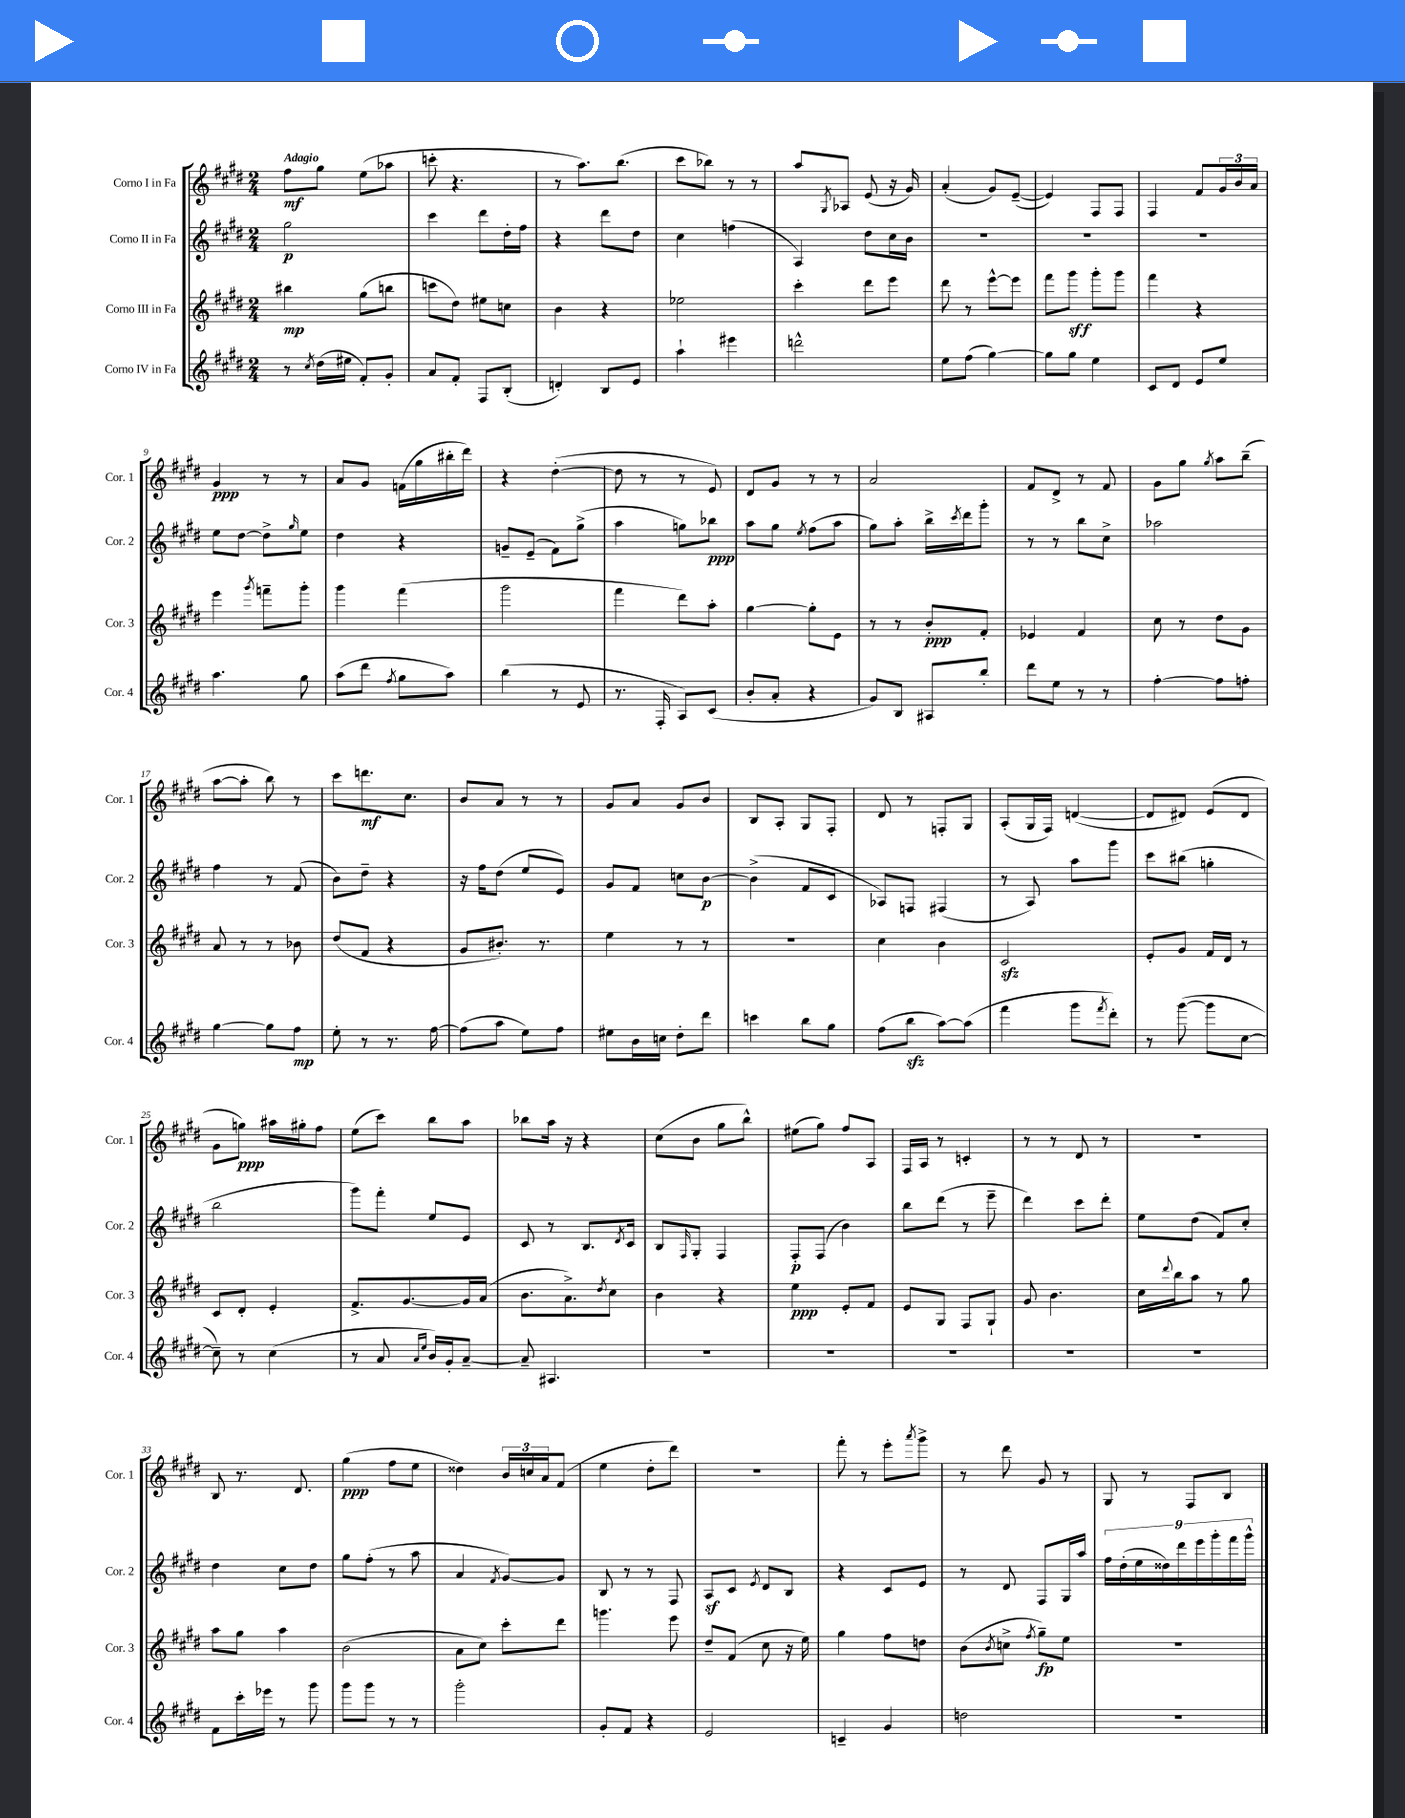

**kern	**dynam	**kern	**dynam	**kern	**dynam	**kern	**dynam
*part4	*part4	*part3	*part3	*part2	*part2	*part1	*part1
*staff4	*staff4	*staff3	*staff3	*staff2	*staff2	*staff1	*staff1
*I"Corno IV in Fa	*	*I"Corno III in Fa	*	*I"Corno II in Fa	*	*I"Corno I in Fa	*
*I'Cor. 4	*	*I'Cor. 3	*	*I'Cor. 2	*	*I'Cor. 1	*
*clefG2	*	*clefG2	*	*clefG2	*	*clefG2	*
*k[f#c#g#d#]	*	*k[f#c#g#d#]	*	*k[f#c#g#d#]	*	*k[f#c#g#d#]	*
*M2/4	*	*M2/4	*	*M2/4	*	*M2/4	*
=1	=1	=1	=1	=1	=1	=1	=1
!	!	!	!	!	!	!LO:TX:a:B:t=Adagio	!
8r	.	4bb#X\	mp	2gg#\	p	8ff#\L	mf
8qcc#/	.	.	.	.	.	.	.
(16dd#\LL	.	.	.	.	.	8gg#\J	.
16ee#X\JJ	.	.	.	.	.	.	.
8f#'/L)	.	(8gg#\L	.	.	.	(8ee\L	.
8g#'/J	.	8bbn\J	.	.	.	8aa-X\J	.
=2	=2	=2	=2	=2	=2	=2	=2
8a/L	.	8cccn\L	.	4ccc#\	.	8cccn'\	.
8f#'/J	.	8dd#\J)	.	.	.	4.r	.
8F#/L	.	8ee#X\L	.	8ddd#\L	.	.	.
(8B'/J	.	8ccn\J	.	16dd#'\L	.	.	.
.	.	.	.	16ff#\JJ	.	.	.
=3	=3	=3	=3	=3	=3	=3	=3
4dn'/)	.	4b\	.	4r	.	8r	.
.	.	.	.	.	.	8.aa\L)	.
8B/L	.	4r	.	8ddd#\L	.	.	.
.	.	.	.	.	.	(8.bb\J	.
8e/J	.	.	.	8dd#\J	.	.	.
=4	=4	=4	=4	=4	=4	=4	=4
4aa`\	.	2ee-X\	.	4cc#\	.	8ccc#\L	.
.	.	.	.	.	.	8bb-X\J)	.
4eee#X\	.	.	.	(4ffn\	.	8r	.
.	.	.	.	.	.	8r	.
=5	=5	=5	=5	=5	=5	=5	=5
2dddn^^\	.	4ccc#'\	.	4A/)	.	8aa/L	.
.	.	.	.	.	.	8qG#/	.
.	.	.	.	.	.	8A-X/J	.
.	.	8ddd#\L	.	8dd#\L	.	(8e/	.
.	.	8eee\J	.	16cc#\L	.	16r	.
.	.	.	.	16b\JJ	.	16g#/)	.
=6	=6	=6	=6	=6	=6	=6	=6
8ee\L	.	8ddd#\	.	2r	.	(4a'/	.
(8ff#\J	.	8r	.	.	.	.	.
[4gg#\)	.	[8eee^^\L	.	.	.	8g#/L)	.
.	.	8eee\J]	.	.	.	([8e~/J	.
=7	=7	=7	=7	=7	=7	=7	=7
8gg#\L]	.	8fff#\L	.	2r	.	4e/])	.
8gg#\J	.	8ggg#\J	sff	.	.	.	.
4ee\	.	8ggg#'\L	.	.	.	8F#/L	.
.	.	8ggg#\J	.	.	.	8F#/J	.
=8	=8	=8	=8	=8	=8	=8	=8
8c#/L	.	4fff#\	.	2r	.	4F#/	.
8d#/J	.	.	.	.	.	.	.
8e/L	.	4r	.	.	.	8f#/L	.
8ee/J	.	.	.	.	.	24g#/L	.
.	.	.	.	.	.	24b/	.
.	.	.	.	.	.	24a/JJ	.
!!LO:LB:g=z
=9	=9	=9	=9	=9	=9	=9	=9
4.aa\	.	4eee\	.	8ee\L	.	4g#/	ppp
.	.	.	.	[8dd#\J	.	.	.
.	.	8qggg#/	.	.	.	.	.
.	.	8fffn~\L	.	8dd#^\L]	.	8r	.
.	.	.	.	16qqgg#/	.	.	.
8gg#\	.	8ggg#'\J	.	8ee\J	.	8r	.
=10	=10	=10	=10	=10	=10	=10	=10
(8aa\L	.	4ggg#\	.	4dd#\	.	8a/L	.
8ddd#\J	.	.	.	.	.	8g#/J	.
8qff#/	.	.	.	.	.	.	.
8gg#\L	.	(4fff#\	.	4r	.	(16fn\LL	.
.	.	.	.	.	.	16gg#\	.
8aa\J)	.	.	.	.	.	16bb#X'\	.
.	.	.	.	.	.	16ddd#\JJ)	.
=11	=11	=11	=11	=11	=11	=11	=11
(4bb\	.	2ggg#\	.	8gn~/L	.	4r	.
.	.	.	.	(8e~/J	.	.	.
8r	.	.	.	8f#\L)	.	([4dd#'\	.
8e/	.	.	.	(8gg#^\J	.	.	.
=12	=12	=12	=12	=12	=12	=12	=12
8.r	.	4fff#\	.	4aa\	.	8dd#\]	.
.	.	.	.	.	.	8r	.
16F#'/	.	.	.	.	.	.	.
8A/L)	.	8ddd#\L)	.	8ggn\L)	.	8r	.
(8c#/J	.	8aa'\J	.	8bb-X\J	ppp	8e/)	.
=13	=13	=13	=13	=13	=13	=13	=13
8b'/L	.	[4gg#\	.	8aa\L	.	8d#/L	.
8a'/J	.	.	.	8gg#\J	.	8g#/J	.
.	.	.	.	8qee/	.	.	.
4r	.	8gg#'\L]	.	(8ff#\L	.	8r	.
.	.	8e\J	.	8aa\J	.	8r	.
=14	=14	=14	=14	=14	=14	=14	=14
8g#/L)	.	8r	.	8gg#\L)	.	2a/	.
8B/J	.	8r	.	8aa'\J	.	.	.
8A#X/L	.	8b'/L	ppp	16bb^\LL	.	.	.
.	.	.	.	8qccc#/	.	.	.
.	.	.	.	16ddd#\J	.	.	.
8bb'/J	.	8f#'/J	.	8ggg#'\J	.	.	.
=15	=15	=15	=15	=15	=15	=15	=15
8ddd#\L	.	4e-X/	.	8r	.	8f#/L	.
8ee\J	.	.	.	8r	.	8d#^/J	.
8r	.	4f#/	.	8bb\L	.	8r	.
8r	.	.	.	8cc#^\J	.	8f#/	.
=16	=16	=16	=16	=16	=16	=16	=16
[4ff#'\	.	8cc#\	.	2aa-X\	.	8g#\L	.
.	.	8r	.	.	.	8gg#\J	.
.	.	.	.	.	.	8qgg#/	.
8ff#\L]	.	8dd#\L	.	.	.	8aa\L	.
8ffn'\J	.	8g#\J	.	.	.	(8bb~\J	.
!!LO:LB:g=z
=17	=17	=17	=17	=17	=17	=17	=17
[4gg#\	.	8a/	.	4ff#\	.	[8aa\L	.
.	.	8r	.	.	.	8aa'\J]	.
8gg#\L]	.	8r	.	8r	.	8bb\)	.
8ff#\J	mp	8b-X\	.	(8f#/	.	8r	.
=18	=18	=18	=18	=18	=18	=18	=18
8ee'\	.	(8dd#/L	.	8b\L)	.	8ccc#\L	.
8r	.	8f#/J	.	8dd#~\J	.	8.dddn\	mf
8.r	.	4r	.	4r	.	.	.
.	.	.	.	.	.	8.cc#\J	.
[16ff#\	.	.	.	.	.	.	.
=19	=19	=19	=19	=19	=19	=19	=19
(8ff#\L]	.	8g#/L	.	16r	.	8b/L	.
.	.	.	.	16ff#\KL	.	.	.
8aa\J	.	8.b#X'/J)	.	(8dd#\J	.	8a/J	.
8ee\L)	.	.	.	8ee/L	.	8r	.
.	.	8.r	.	.	.	.	.
8ff#\J	.	.	.	8e/J)	.	8r	.
=20	=20	=20	=20	=20	=20	=20	=20
8ee#X\L	.	4ee\	.	8g#/L	.	8g#/L	.
16b\L	.	.	.	8f#/J	.	8a/J	.
16ccn\JJ	.	.	.	.	.	.	.
8dd#'\L	.	8r	.	8ccn\L	.	8g#/L	.
8ddd#\J	.	8r	.	[8b\J	p	8b/J	.
=21	=21	=21	=21	=21	=21	=21	=21
4cccn\	.	2r	.	(4b^\]	.	8B/L	.
.	.	.	.	.	.	8A'/J	.
8bb\L	.	.	.	8f#/L	.	8G#/L	.
8gg#\J	.	.	.	8c#/J	.	8F#'/J	.
=22	=22	=22	=22	=22	=22	=22	=22
(8ff#\L	.	4cc#\	.	8A-X/L)	.	8d#/	.
8bbzz\J	.	.	.	8Fn/J	.	8r	.
[8aa\L)	.	4b\	.	(4F#X/	.	8Fn'/L	.
(8aa\J]	.	.	.	.	.	8G#/J	.
=23	=23	=23	=23	=23	=23	=23	=23
4fff#\	.	2c#zz/	.	8r	.	(8A'/L	.
.	.	.	.	8A/)	.	16G#/L	.
.	.	.	.	.	.	16F#/JJ)	.
8ggg#\L	.	.	.	8aa\L	.	([4dn/	.
8qfff#/	.	.	.	.	.	.	.
8ddd#'\J)	.	.	.	8ggg#\J	.	.	.
=24	=24	=24	=24	=24	=24	=24	=24
8r	.	8e'/L	.	8ccc#\L	.	8d/L]	.
([8ggg#\	.	8g#/J	.	(8bb#X\J	.	8d#X/J)	.
8ggg#\L]	.	16f#/LL	.	4ggn'\	.	(8e/L	.
.	.	16d#/JJ	.	.	.	.	.
[8cc#\J	.	8r	.	.	.	8d#/J	.
!!LO:LB:g=z
=25	=25	=25	=25	=25	=25	=25	=25
8cc#~\])	.	8c#/L	.	2bb\	.	8g#\L	.
8r	.	8d#'/J	.	.	.	8ggn\J)	ppp
(4cc#\	.	4e'/	.	.	.	16aa#X\LL	.
.	.	.	.	.	.	16gg#X'\J	.
.	.	.	.	.	.	8ff#\J	.
=26	=26	=26	=26	=26	=26	=26	=26
8r	.	8.f#^/L	.	8ggg#\L)	.	(8ee\L	.
8a/	.	.	.	8fff#'\J	.	8ccc#\J)	.
.	.	[8.g#/	.	.	.	.	.
16qqa/LL	.	.	.	.	.	.	.
16qqee/JJ	.	.	.	.	.	.	.
16b/LL)	.	.	.	8ee/L	.	8bb\L	.
16g#'/J	.	.	.	.	.	.	.
[8a~/J	.	16g#/L]	.	8e/J	.	8aa\J	.
.	.	(16a/JJ	.	.	.	.	.
=27	=27	=27	=27	=27	=27	=27	=27
8a~/]	.	8.b\L	.	8c#/	.	8bb-X\L	.
4.A#X/	.	.	.	8r	.	16aa\Jk	.
.	.	8.a^\)	.	.	.	16r	.
.	.	.	.	8.B/L	.	4r	.
.	.	8qdd#/	.	.	.	.	.
.	.	8cc#\J	.	.	.	.	.
.	.	.	.	8qd#/	.	.	.
.	.	.	.	16c#/Jk	.	.	.
=28	=28	=28	=28	=28	=28	=28	=28
2r	.	4b\	.	8B/L	.	(8cc#\L	.
.	.	.	.	16qqF#/	.	.	.
.	.	.	.	8G#'/J	.	8b\J	.
.	.	4r	.	4F#/	.	8gg#\L	.
.	.	.	.	.	.	8bb^^\J)	.
=29	=29	=29	=29	=29	=29	=29	=29
2r	.	4ee\	ppp	8F#'/L	p	(8ee#X\L	.
.	.	.	.	(8F#/J	.	8gg#\J)	.
.	.	8e'/L	.	4b\)	.	8ff#/L	.
.	.	8f#/J	.	.	.	8A/J	.
=30	=30	=30	=30	=30	=30	=30	=30
2r	.	8e/L	.	8bb\L	.	16F#/LL	.
.	.	.	.	.	.	16A/JJ	.
.	.	8G#/J	.	(8ddd#\J	.	8r	.
.	.	8F#/L	.	8r	.	4cn'/	.
.	.	8G#`/J	.	8eee~\	.	.	.
=31	=31	=31	=31	=31	=31	=31	=31
2r	.	8g#/	.	4ddd#\)	.	8r	.
.	.	4.b\	.	.	.	8r	.
.	.	.	.	8ccc#\L	.	8d#/	.
.	.	.	.	8ddd#'\J	.	8r	.
=32	=32	=32	=32	=32	=32	=32	=32
2r	.	16cc#\LL	.	8ee\L	.	2r	.
.	.	8qqddd#/	.	.	.	.	.
.	.	16bb\J	.	.	.	.	.
.	.	8aa\J	.	(8dd#\J	.	.	.
.	.	8r	.	8f#/L)	.	.	.
.	.	8gg#\	.	8cc#'/J	.	.	.
!!LO:LB:g=z
=33	=33	=33	=33	=33	=33	=33	=33
8f#\L	.	8aa\L	.	4dd#\	.	8B/	.
16ccc#'\L	.	8gg#\J	.	.	.	8.r	.
16eee-X\JJ	.	.	.	.	.	.	.
8r	.	4aa\	.	8cc#\L	.	.	.
.	.	.	.	.	.	8.d#/	.
8ggg#\	.	.	.	8dd#\J	.	.	.
=34	=34	=34	=34	=34	=34	=34	=34
8ggg#\L	.	(2b\	.	8gg#\L	.	(4gg#\	ppp
8ggg#\J	.	.	.	(8ff#'\J	.	.	.
8r	.	.	.	8r	.	8ff#\L	.
8r	.	.	.	8aa\	.	8ee\J	.
=35	=35	=35	=35	=35	=35	=35	=35
2ggg#'\	.	8a\L	.	4a/	.	4dd##X\)	.
.	.	8cc#\J)	.	.	.	.	.
.	.	.	.	8qf#/	.	.	.
.	.	8ccc#'\L	.	[8g#/L)	.	24b/LL	.
.	.	.	.	.	.	24ccn/	.
.	.	.	.	.	.	24a/J	.
.	.	8ddd#\J	.	8g#/J]	.	(8f#/J	.
=36	=36	=36	=36	=36	=36	=36	=36
8g#'/L	.	4.gggn\	.	8B/	.	4ee\	.
8f#/J	.	.	.	8r	.	.	.
4r	.	.	.	8r	.	8dd#'\L	.
.	.	8eee\	.	8F#/	.	8ddd#\J)	.
=37	=37	=37	=37	=37	=37	=37	=37
2e/	.	8dd#~/L	.	8Az/L	.	2r	.
.	.	(8f#/J	.	8c#/J	.	.	.
.	.	.	.	8qe/	.	.	.
.	.	8cc#\	.	8d#/L	.	.	.
.	.	16r	.	8B/J	.	.	.
.	.	16ee\)	.	.	.	.	.
=38	=38	=38	=38	=38	=38	=38	=38
4cn~/	.	4gg#\	.	4r	.	8fff#'\	.
.	.	.	.	.	.	8r	.
4g#/	.	8ff#\L	.	8c#/L	.	8eee'\L	.
.	.	.	.	.	.	8qaaa/	.
.	.	8ddn\J	.	8e/J	.	8ggg#^\J	.
=39	=39	=39	=39	=39	=39	=39	=39
2ddn\	.	(8b\L	.	8r	.	8r	.
.	.	8qb/	.	.	.	.	.
.	.	8ccn^\J	.	8d#/	.	8ddd#\	.
.	.	8qff#/	.	.	.	.	.
.	.	8gg#~\L)	fp	8F#/L	.	8g#/	.
.	.	8ee\J	.	16G#/L	.	8r	.
.	.	.	.	16aa/JJ	.	.	.
=40	=40	=40	=40	=40	=40	=40	=40
2r	.	2r	.	18ff#\LL	.	8G#/	.
.	.	.	.	(18dd#'\	.	.	.
.	.	.	.	18ee\	.	.	.
.	.	.	.	.	.	8r	.
.	.	.	.	18dd##X\)	.	.	.
.	.	.	.	18ddd#\	.	.	.
.	.	.	.	.	.	8F#/L	.
.	.	.	.	18eee\	.	.	.
.	.	.	.	18ggg#'\	.	.	.
.	.	.	.	.	.	8B/J	.
.	.	.	.	18fff#\	.	.	.
.	.	.	.	18ggg#^^\JJ	.	.	.
==	==	==	==	==	==	==	==
*-	*-	*-	*-	*-	*-	*-	*-
